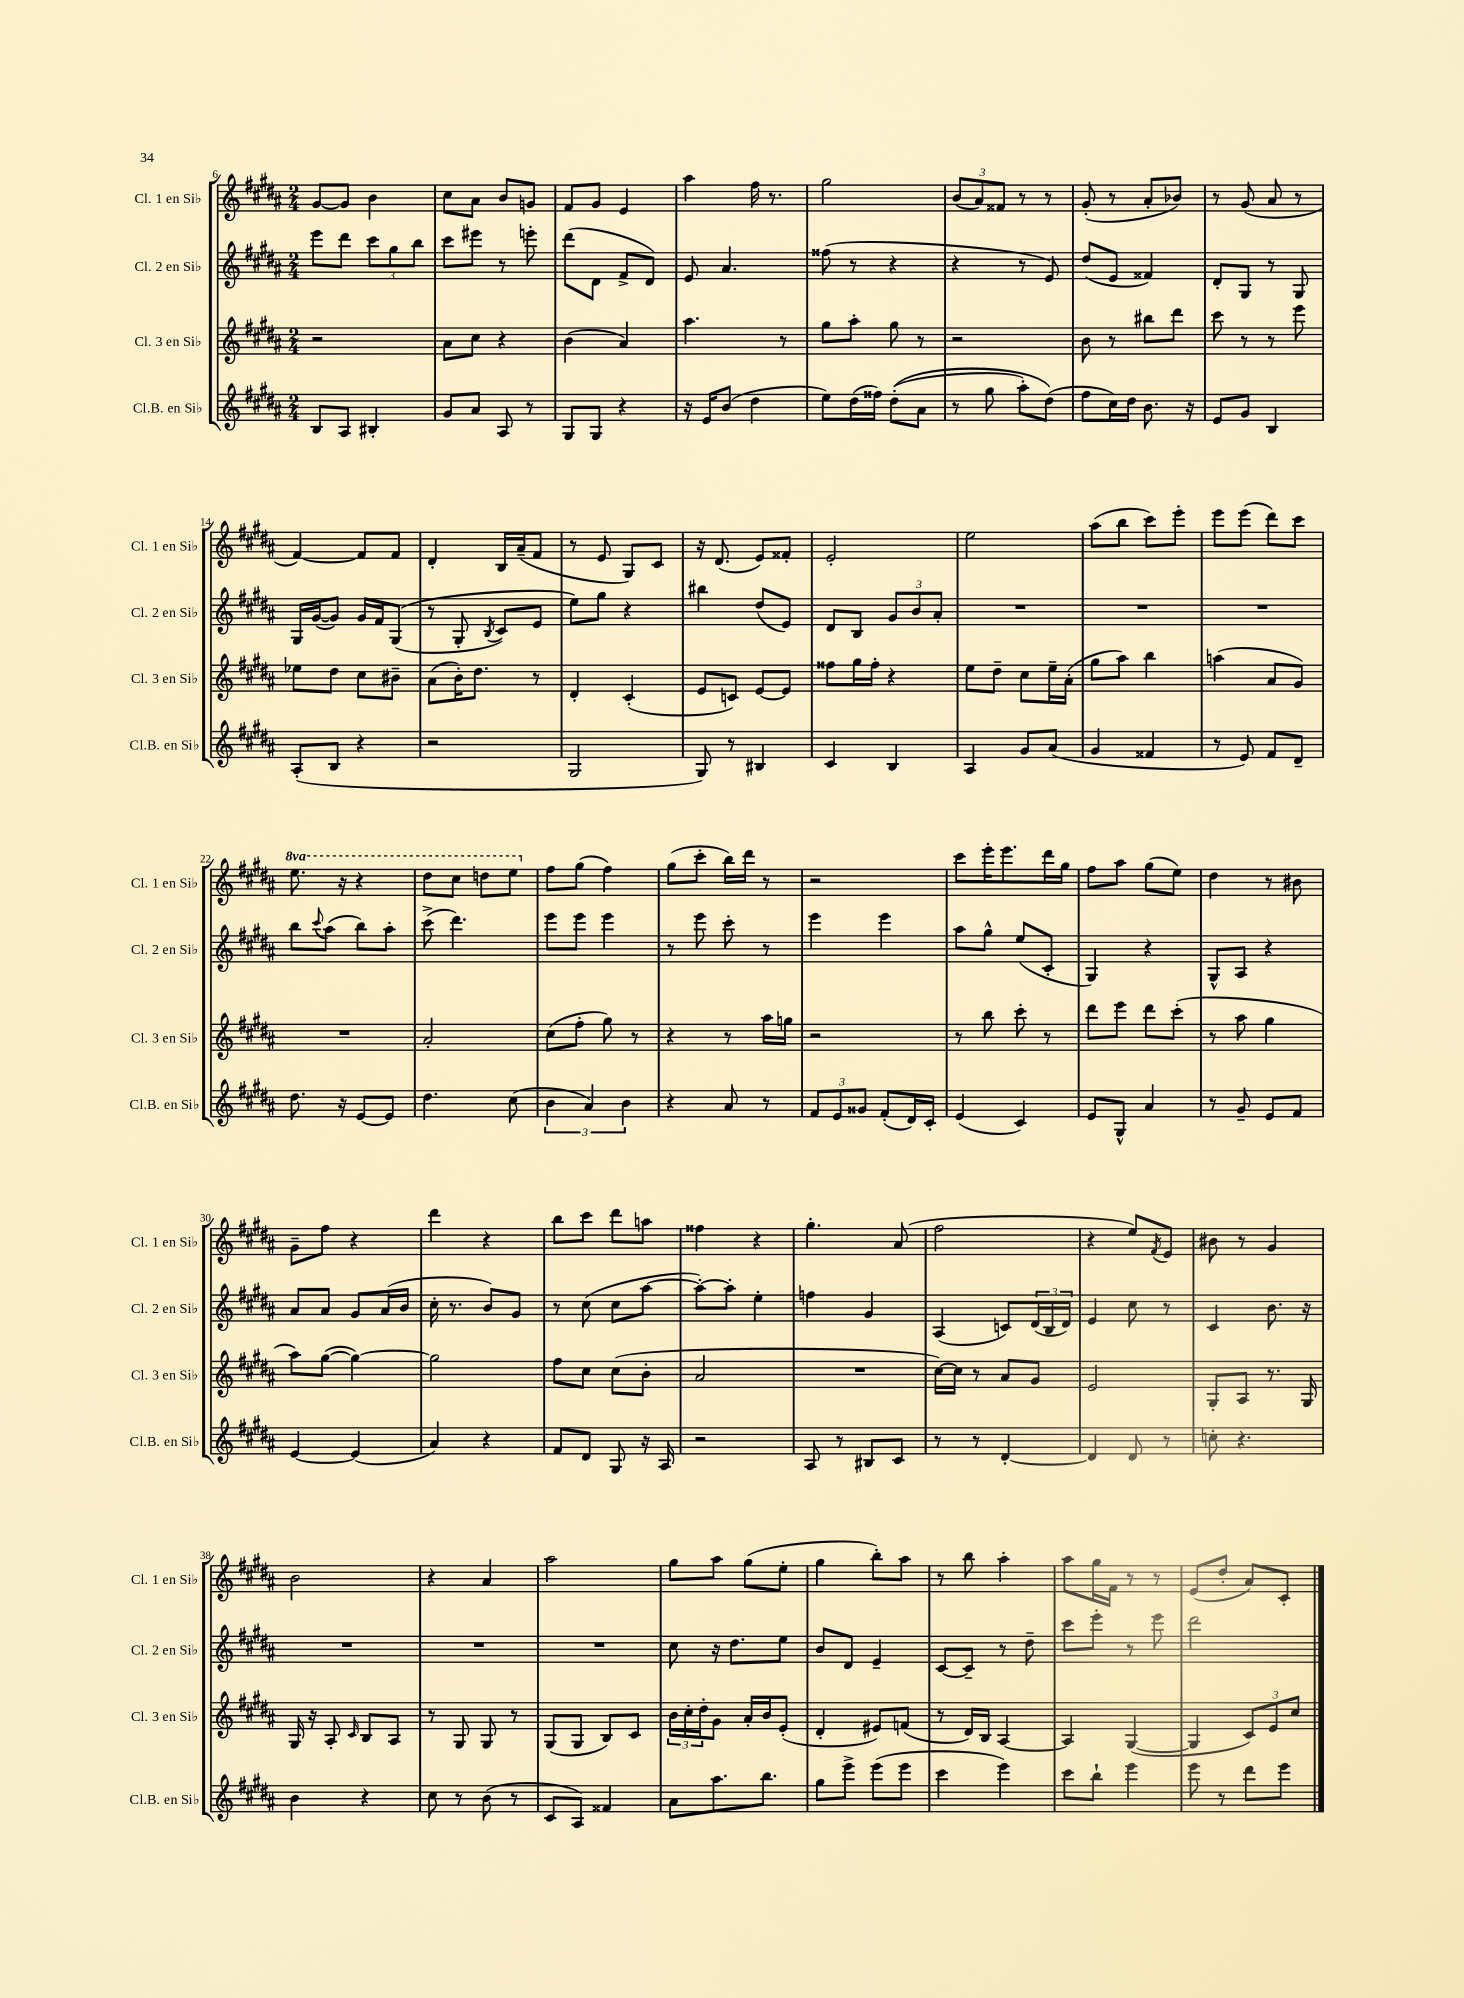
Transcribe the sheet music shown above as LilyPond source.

<<
\new StaffGroup <<
\new Staff = "s0" \with { instrumentName = "Cl. 1 en Sib" shortInstrumentName = "Cl. 1 en Sib" } {
    \clef treble \key b \major \numericTimeSignature \time 2/4 \set Staff.ottavationMarkups = #ottavation-simple-ordinals
    gis'8~ gis'8 b'4 |
    cis''8 ais'8 b'8 g'8 |
    fis'8 gis'8 e'4 |
    ais''4 fis''16 r8. |
    gis''2 |
    \tuplet 3/2 { b'8( ais'8) fisis'8 } r8 r8 |
    gis'8-.( r8 ais'8-. bes'8) |
    r8 gis'8( ais'8 r8 |
    fis'4~) fis'8 fis'8 |
    dis'4-. b16 ais'16--( fis'8 |
    r8 e'8 gis8) cis'8 |
    r16 dis'8.( e'8) fisis'8-. |
    e'2-. |
    e''2 |
    ais''8( b''8 cis'''8) e'''8-. |
    e'''8 e'''8( dis'''8) cis'''8 |
    \ottava #1 e'''8. r16 r4 |
    dis'''8 cis'''8 d'''8 e'''8 \ottava #0 |
    fis''8 gis''8( fis''4) |
    gis''8( cis'''8-. b''16) dis'''16 r8 |
    r2 |
    cis'''8 e'''16-. e'''8. dis'''16 gis''16 |
    fis''8 ais''8 gis''8( e''8) |
    dis''4 r8 bis'8 |
    gis'8-- fis''8 r4 |
    dis'''4 r4 |
    b''8 cis'''8 dis'''8 a''8 |
    fisis''4 r4 |
    gis''4.-. ais'8( |
    fis''2 |
    r4 e''8) \acciaccatura { fis'8 } e'8 |
    bis'8 r8 gis'4 |
    b'2 |
    r4 ais'4 |
    ais''2 |
    gis''8 ais''8 gis''8( e''8-. |
    gis''4 b''8-.) ais''8 |
    r8 b''8 ais''4-. |
    ais''8 gis''16 fis'16 r8 r8 |
    e'8( dis''8-. ais'8) cis'8-. \bar "|." |
}
\new Staff = "s1" \with { instrumentName = "Cl. 2 en Sib" shortInstrumentName = "Cl. 2 en Sib" } {
    \clef treble \key b \major \numericTimeSignature \time 2/4
    e'''8 dis'''8 \tuplet 3/2 { cis'''8 gis''8 b''8 } |
    cis'''8 eis'''8 r8 e'''8-. |
    dis'''8( dis'8 fis'8-> dis'8) |
    e'8 ais'4. |
    fisis''8( r8 r4 |
    r4 r8 e'8) |
    dis''8( e'8 fisis'4) |
    dis'8-. gis8 r8 gis8 |
    gis16 gis'16~( gis'8) gis'16 fis'16 gis8(\( |
    r8 gis8-. \acciaccatura { b8 } cis'8) e'8 |
    e''8\) gis''8 r4 |
    bis''4 dis''8( e'8) |
    dis'8 b8 \tuplet 3/2 { gis'8 b'8 ais'8-. } |
    R2 |
    R2 |
    R2 |
    b''8 \appoggiatura { cis'''8 } ais''8( b''8) ais''8-. |
    cis'''8->( dis'''4.) |
    e'''8 e'''8 e'''4 |
    r8 e'''8 cis'''8-. r8 |
    e'''4 e'''4 |
    ais''8 gis''8-^ e''8( cis'8-. |
    gis4) r4 |
    gis8-^ ais8 r4 |
    ais'8 ais'8 gis'8 ais'16( b'16 |
    cis''16-. r8. b'8) gis'8 |
    r8 cis''8( cis''8 ais''8~ |
    ais''8~-.) ais''8-. e''4-. |
    f''4 gis'4 |
    ais4( c'8) \tuplet 3/2 { dis'16( b16 dis'16) } |
    e'4 cis''8 r8 |
    cis'4 b'8. r16 |
    R2 |
    R2 |
    R2 |
    cis''8 r16 dis''8. e''8 |
    b'8 dis'8 e'4-- |
    cis'8~ cis'8-- r8 dis''8-- |
    cis'''8 e'''8-. r8 e'''8 |
    dis'''2 \bar "|." |
}
\new Staff = "s2" \with { instrumentName = "Cl. 3 en Sib" shortInstrumentName = "Cl. 3 en Sib" } {
    \clef treble \key b \major \numericTimeSignature \time 2/4
    r2 |
    ais'8 cis''8 r4 |
    b'4( ais'4) |
    ais''4. r8 |
    gis''8 ais''8-. gis''8 r8 |
    r2 |
    b'8 r8 bis''8 dis'''8 |
    cis'''8 r8 r8 e'''8 |
    ees''8 dis''8 cis''8 bis'8-- |
    ais'8( b'16-.) dis''8. r8 |
    dis'4-. cis'4-.( |
    e'8 c'8) e'8~ e'8 |
    fisis''8 gis''16 fisis''16-. r4 |
    e''8 dis''8-- cis''8 e''16-- ais'16-.( |
    gis''8 ais''8) b''4 |
    a''4( ais'8 gis'8) |
    R2 |
    ais'2-. |
    cis''8( fis''8-. gis''8) r8 |
    r4 r8 ais''16 g''16 |
    r2 |
    r8 b''8 cis'''8-. r8 |
    dis'''8 e'''8 dis'''8 cis'''8-.( |
    r8 ais''8 gis''4 |
    ais''8) gis''8~( gis''4~) |
    gis''2 |
    fis''8 cis''8 cis''8( b'8-. |
    ais'2 |
    R2 |
    cis''16~) cis''16 r8 ais'8 gis'8 |
    e'2 |
    gis8-. ais8 r8. gis16 |
    gis16 r16 ais8-. \grace { cis'16 } b8 ais8 |
    r8 gis8 gis8 r8 |
    gis8( gis8 b8) cis'8 |
    \tuplet 3/2 { b'16 cis''16-. dis''16-. } gis'8 ais'16-. b'16 e'8-.( |
    dis'4-. eis'8) f'8( |
    r8 dis'16) b16 ais4~ |
    ais4 gis4~( |
    gis4 \tuplet 3/2 { cis'8) e'8 cis''8 } \bar "|." |
}
\new Staff = "s3" \with { instrumentName = "Cl.B. en Sib" shortInstrumentName = "Cl.B. en Sib" } {
    \clef treble \key b \major \numericTimeSignature \time 2/4
    b8 ais8 bis4-. |
    gis'8 ais'8 ais8 r8 |
    gis8 gis8 r4 |
    r16 e'16 b'8( dis''4 |
    e''8) dis''16( fisis''16) dis''8-.(\( ais'8 |
    r8 gis''8 ais''8-.) dis''8(\) |
    fis''8 cis''16) dis''16 b'8. r16 |
    e'8 gis'8 b4 |
    ais8-.( b8 r4 |
    r2 |
    gis2 |
    gis8) r8 bis4 |
    cis'4 b4 |
    ais4 gis'8 ais'8( |
    gis'4 fisis'4 |
    r8 e'8) fis'8 dis'8-- |
    dis''8. r16 e'8~ e'8 |
    dis''4. cis''8( |
    \tuplet 3/2 { b'4 ais'4) b'4 } |
    r4 ais'8 r8 |
    \tuplet 3/2 { fis'8 e'8 gisis'8 } fis'8-.( dis'16) cis'16-. |
    e'4( cis'4) |
    e'8 gis8-^ ais'4 |
    r8 gis'8-- e'8 fis'8 |
    e'4~ e'4( |
    ais'4) r4 |
    fis'8 dis'8 gis8 r16 ais16 |
    r2 |
    ais8 r8 bis8 cis'8 |
    r8 r8 dis'4~-. |
    dis'4 dis'8 r8 |
    c''8-. r4. |
    b'4 r4 |
    cis''8 r8 b'8( r8 |
    cis'8 ais8) fisis'4 |
    ais'8 ais''8. b''8. |
    gis''8 e'''8-> e'''8( e'''8 |
    cis'''4 e'''4) |
    cis'''8 b''8-! e'''4 |
    e'''8 r8 dis'''8 e'''8 \bar "|." |
}
>>
>>
\layout { \context { \Score currentBarNumber = #6 } }
